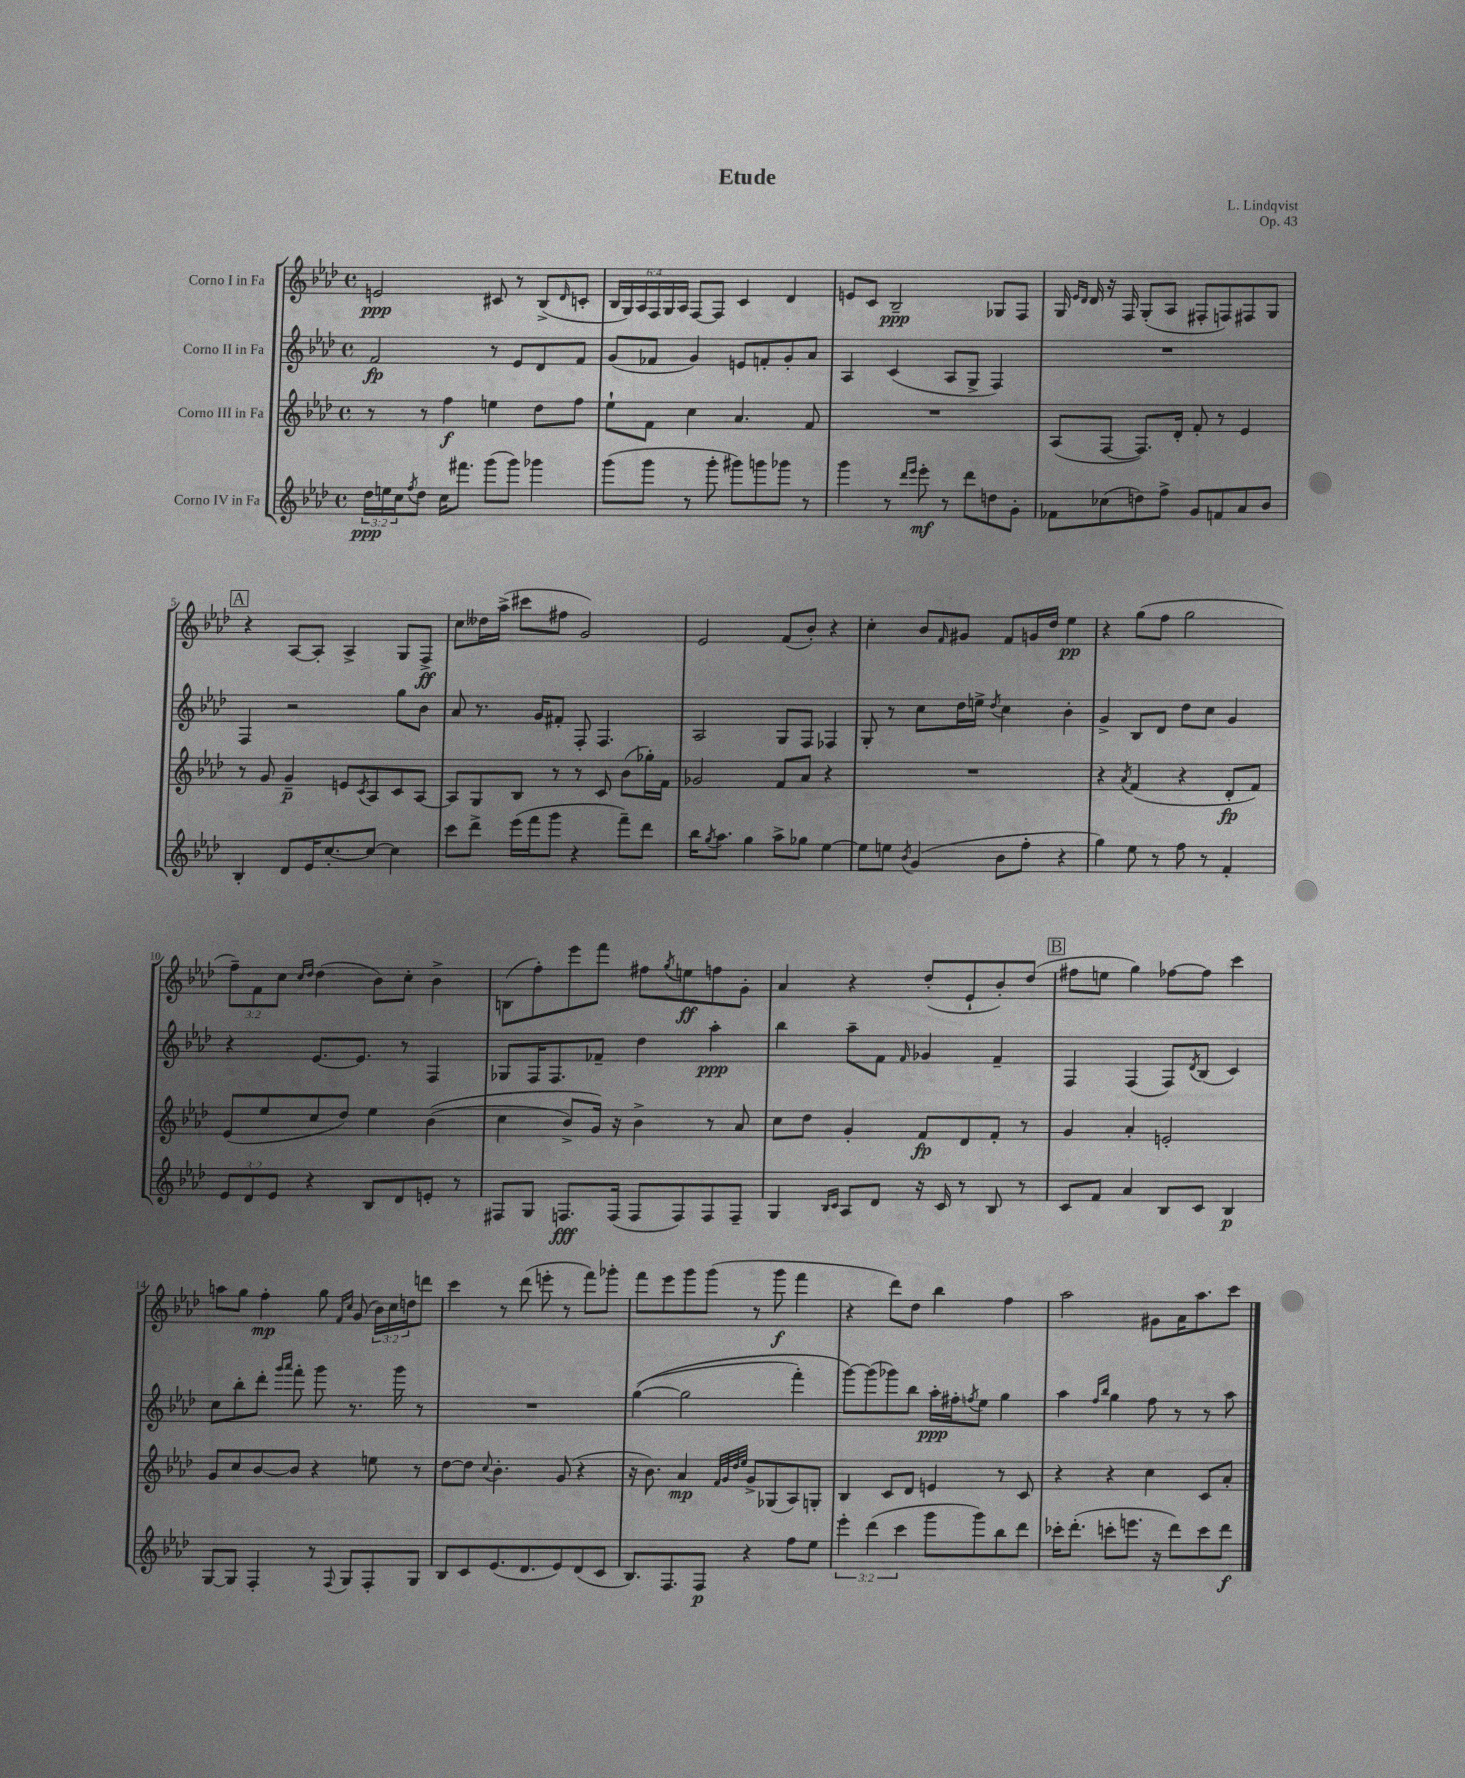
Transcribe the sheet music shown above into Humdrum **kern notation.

**kern	**dynam	**kern	**dynam	**kern	**dynam	**kern	**dynam
*part4	*part4	*part3	*part3	*part2	*part2	*part1	*part1
*staff4	*staff4	*staff3	*staff3	*staff2	*staff2	*staff1	*staff1
*I"Corno IV in Fa	*	*I"Corno III in Fa	*	*I"Corno II in Fa	*	*I"Corno I in Fa	*
*clefG2	*	*clefG2	*	*clefG2	*	*clefG2	*
*k[b-e-a-d-]	*	*k[b-e-a-d-]	*	*k[b-e-a-d-]	*	*k[b-e-a-d-]	*
*M4/4	*	*M4/4	*	*M4/4	*	*M4/4	*
*met(c)	*	*met(c)	*	*met(c)	*	*met(c)	*
=1	=1	=1	=1	=1	=1	=1	=1
24dd-\LL	ppp	8r	.	2f/	fp	2en/	ppp
24een\	.	.	.	.	.	.	.
24cc\J	.	.	.	.	.	.	.
8qff/	.	.	.	.	.	.	.
8dd-\J	.	8r	.	.	.	.	.
16cc\KL	.	4ff\	f	.	.	.	.
8.fff#X\J	.	.	.	.	.	.	.
(8ggg\L	.	4een\	.	8r	.	8c#X/	.
8ggg\J)	.	.	.	8e-/L	.	8r	.
4ggg-X\	.	8dd-\L	.	8d-/	.	(8B-^/L	.
.	.	.	.	.	.	16qqd-/	.
.	.	8ff\J	.	8f/J	.	8cn'/J	.
=2	=2	=2	=2	=2	=2	=2	=2
(8ggg\L	.	8ee-`\L	.	(8g/L	.	24B-/LL	.
.	.	.	.	.	.	24G/)	.
.	.	.	.	.	.	24A-/	.
8ggg\J	.	8f\J	.	8f-X/J	.	24F/	.
.	.	.	.	.	.	24G/	.
.	.	.	.	.	.	24A-/JJ	.
8r	.	4cc\	.	4g/)	.	[8F/L	.
8ggg'\	.	.	.	.	.	8F/J]	.
8ggg#X\L)	.	4.a-/	.	8en/L	.	4c/	.
8gggn\	.	.	.	8fn'/	.	.	.
8ggg-X\J	.	.	.	8g'/	.	4d-/	.
8r	.	8f/	.	8a-/J	.	.	.
=3	=3	=3	=3	=3	=3	=3	=3
4ggg\	.	1r	.	4A-/	.	8en/L	.
.	.	.	.	.	.	8c/J	.
8r	.	.	.	(4c/	.	2B-~/	ppp
16qqddd-/LL	.	.	.	.	.	.	.
16qqeee-/JJ	.	.	.	.	.	.	.
8eee-'\	mf	.	.	.	.	.	.
8r	.	.	.	8A-/L	.	.	.
8ddd-\L	.	.	.	8G^/J	.	.	.
8ddn\	.	.	.	4F/)	.	8G-X/L	.
8g'\J	.	.	.	.	.	8F/J	.
=4	=4	=4	=4	=4	=4	=4	=4
8f-X\L	.	(8A-/L	.	1r	.	16G/	.
.	.	.	.	.	.	16qqe-/LL	.
.	.	.	.	.	.	16qqd-/JJ	.
.	.	.	.	.	.	16d-/	.
(8cc-X\	.	[8F/J	.	.	.	16r	.
.	.	.	.	.	.	16F/	.
8ddn\)	.	8.F/L])	.	.	.	(8G'/L	.
8ff^\J	.	.	.	.	.	8A-/J	.
.	.	16d-'/Jk	.	.	.	.	.
8g/L	.	8f'/	.	.	.	8F#X'/L	.
8fn/	.	8r	.	.	.	8Fn/)	.
8a-/	.	4e-/	.	.	.	8F#X/	.
8b-/J	.	.	.	.	.	8G/J	.
!!LO:LB:g=z
!!LO:REH:place=s1:t=A
=5	=5	=5	=5	=5	=5	=5	=5
4B-'/	.	8r	.	4F/	.	4r	.
.	.	8g/	.	.	.	.	.
8d-/L	.	4g~/	p	2r	.	[8A-/L	.
16e-/K	.	.	.	.	.	8A-'/J]	.
[8.cc'/	.	.	.	.	.	.	.
.	.	8en/L	.	.	.	4A-^/	.
.	.	8qc/	.	.	.	.	.
8cc/J_	.	8A-/	.	.	.	.	.
4cc\]	.	8c/	.	8gg\L	.	8G/L	.
.	.	[8A-/J	.	8b-\J	.	8F^/J	ff
=6	=6	=6	=6	=6	=6	=6	=6
8ccc\L	.	8A-/L]	.	8a-/	.	8cc\L	.
8ddd-^\J	.	8G/	.	8.r	.	16dd--X\L	.
.	.	.	.	.	.	(16aa-^\JJ	.
(16eee-\LL	.	8B-/J	.	.	.	8ccc#X\L	.
16fff\J	.	.	.	16g/KL	.	.	.
8ggg\J	.	8r	.	8f#X'/J	.	8ff#X\J	.
4r	.	8r	.	8F'/	.	2g/)	.
.	.	8c/	.	4.F/	.	.	.
8fff~\L)	.	(8b-\L	.	.	.	.	.
8ddd-\J	.	16gg-X'\L)	.	.	.	.	.
.	.	16f\JJ	.	.	.	.	.
=7	=7	=7	=7	=7	=7	=7	=7
16bb-\KL	.	2g-X/	.	2A-/	.	2e-/	.
8qgg/	.	.	.	.	.	.	.
8.aa-\J	.	.	.	.	.	.	.
4gg\	.	.	.	.	.	.	.
8aa-^\L	.	8f/L	.	8G/L	.	(8f/L	.
8gg-X\J	.	8a-/J	.	8F/J	.	8b-'/J)	.
[4ee-\	.	4r	.	4F-X/	.	4r	.
=8	=8	=8	=8	=8	=8	=8	=8
8ee-\L]	.	1r	.	8G'/	.	4cc'\	.
8een\J	.	.	.	8r	.	.	.
8qb-/	.	.	.	.	.	.	.
(4g/	.	.	.	8cc\L	.	8b-/L	.
.	.	.	.	.	.	16qqf/	.
.	.	.	.	16dd-\L	.	8g#X/J	.
.	.	.	.	16een^\JJ	.	.	.
.	.	.	.	8qdd-/	.	.	.
8b-\L	.	.	.	4cc\	.	8f/L	.
8ff'\J	.	.	.	.	.	16gn/L	.
.	.	.	.	.	.	16dd-/JJ	.
4r	.	.	.	4b-'\	.	4ee-\	pp
=9	=9	=9	=9	=9	=9	=9	=9
4gg\)	.	4r	.	4g^/	.	4r	.
.	.	8qa-/	.	.	.	.	.
8ee-\	.	(4f/	.	8B-/L	.	(8gg\L	.
8r	.	.	.	8d-/J	.	8ff\J	.
8ff\	.	4r	.	8dd-\L	.	2gg\	.
8r	.	.	.	8cc\J	.	.	.
4f'/	.	8d-'/L	fp	4g/	.	.	.
.	.	8f/J)	.	.	.	.	.
!!LO:LB:g=z
=10	=10	=10	=10	=10	=10	=10	=10
12e-/L	.	(8e-/L	.	4r	.	12ff~\L)	.
12d-/	.	.	.	.	.	12f\	.
.	.	8ee-/	.	.	.	.	.
12e-/J	.	.	.	.	.	12cc\J	.
.	.	.	.	.	.	16qqcc/LL	.
.	.	.	.	.	.	16qqdd-/JJ	.
4r	.	8cc/	.	[8.e-/L	.	(4dd-\	.
.	.	8dd-/J)	.	.	.	.	.
.	.	.	.	8.e-/J]	.	.	.
8B-/L	.	4ee-\	.	.	.	8b-\L)	.
8d-/	.	.	.	8r	.	8cc'\J	.
8en'/J	.	((4b-\	.	4F/	.	4b-^\	.
8r	.	.	.	.	.	.	.
=11	=11	=11	=11	=11	=11	=11	=11
8F#X/L	.	4cc\	.	8G-X/L	.	(8Bn\L	.
8G/J	.	.	.	16F/K	.	8ff'\)	.
.	.	.	.	8.F/	.	.	.
8.Fn/L	fff	8b-^/L)	.	.	.	8eee-\	.
.	.	16g/Jk)	.	8f-X~/J	.	8fff\J	.
(16F/Jk	.	16r	.	.	.	.	.
8F/L	.	4b-^\	.	4dd-\	.	8ff#X\L	.
.	.	.	.	.	.	8qgg/	.
8F/)	.	.	.	.	.	8een\	ff
8F/	.	8r	.	4aa-'\	ppp	8ffn\	.
8F~/J	.	8a-/	.	.	.	8g'\J	.
=12	=12	=12	=12	=12	=12	=12	=12
4G/	.	8cc\L	.	4bb-\	.	4a-/	.
.	.	8dd-\J	.	.	.	.	.
16qqB-/LL	.	.	.	.	.	.	.
16qqc/JJ	.	.	.	.	.	.	.
8A-/L	.	4g'/	.	8aa-~\L	.	4r	.
8d-/J	.	.	.	8f\J	.	.	.
.	.	.	.	16qqf/	.	.	.
16r	.	8f/L	fp	4g-X/	.	(8dd-'/L	.
16c/	.	.	.	.	.	.	.
8r	.	8d-/	.	.	.	8e-`/	.
8B-/	.	8f'/J	.	4f~/	.	8b-'/)	.
8r	.	8r	.	.	.	(8dd-/J	.
!!LO:REH:place=s1:t=B
=13	=13	=13	=13	=13	=13	=13	=13
8c/L	.	4g/	.	4F/	.	8ff#X\L	.
8f/J	.	.	.	.	.	8een\J	.
4a-/	.	4a-'/	.	(4F/	.	4gg\)	.
8B-/L	.	2en'/	.	8F/L)	.	[8ff-X\L	.
.	.	.	.	8qd-/	.	.	.
8c/J	.	.	.	(8B-/J	.	8ff-\J]	.
4B-/	p	.	.	4c/)	.	4ccc\	.
!!LO:LB:g=z
=14	=14	=14	=14	=14	=14	=14	=14
[8G/L	.	8g/L	.	8cc\L	.	8aan\L	.
8G/J]	.	8cc/	.	8bb-'\	.	8gg\J	.
4F'/	.	[8b-/	.	8ddd-'\J	.	4ff'\	mp
.	.	.	.	16qqggg/LL	.	.	.
.	.	.	.	16qqaaa-/JJ	.	.	.
.	.	8b-/J]	.	8fff'\	.	.	.
8r	.	4r	.	8ggg\	.	8gg\	.
.	.	.	.	.	.	16qqf/LL	.
8qqF/	.	.	.	.	.	16qqcc/JJ	.
8G/L	.	.	.	8.r	.	(8g/	.
8F'/	.	8een\	.	.	.	24b-\LL)	.
.	.	.	.	.	.	24cc\	.
.	.	.	.	16ggg\	.	.	.
.	.	.	.	.	.	24ddn\J	.
8G/J	.	8r	.	8r	.	8dddn\J	.
=15	=15	=15	=15	=15	=15	=15	=15
8B-/L	.	[8dd-\L	.	1r	.	4ccc\	.
8c/	.	8dd-\J]	.	.	.	.	.
.	.	8qqcc/	.	.	.	.	.
(8.e-/	.	4.b-'\	.	.	.	8r	.
.	.	.	.	.	.	(8ddd-\	.
8.d-/	.	.	.	.	.	.	.
.	.	.	.	.	.	8eeen'\	.
8e-/)	.	(8g/	.	.	.	8r	.
(8d-/	.	4r	.	.	.	8fff\L)	.
8c/J	.	.	.	.	.	8ggg-X'\J	.
=16	=16	=16	=16	=16	=16	=16	=16
8.B-/L)	.	16r	.	(([4gg\	.	8fff\L	.
.	.	8.b-\)	.	.	.	.	.
.	.	.	.	.	.	8eee-\	.
8.F/	.	.	.	.	.	.	.
.	.	4a-/	mp	2gg\]	.	8ggg\	.
8F/J	p	.	.	.	.	(8ggg\J	.
.	.	32qqf/LLL	.	.	.	.	.
.	.	32qqg/	.	.	.	.	.
.	.	32qqdd-/	.	.	.	.	.
.	.	32qqee-/JJJ	.	.	.	.	.
4r	.	8g^/L	.	.	.	8r	.
.	.	(8G-X/	.	.	.	8ggg\	f
8ff\L	.	8A-/)	.	4fff'\)	.	4fff\	.
8ee-\J	.	8Gn'/J	.	.	.	.	.
=17	=17	=17	=17	=17	=17	=17	=17
6eee-'\	.	4B-/	.	[8ggg\L)	.	4r	.
.	.	.	.	(8ggg\]	.	.	.
(6ddd-\	.	.	.	.	.	.	.
.	.	8c/L	.	8ggg-X\)	.	8ddd-\L)	.
6ccc\	.	.	.	.	.	.	.
.	.	8d-/J	.	8bb-\J	.	8dd-\J	.
8ggg\L	.	4en/	.	16aa-'\LL	ppp	4bb-\	.
.	.	.	.	16ff#X'\J	.	.	.
.	.	.	.	8qffn/	.	.	.
8ggg\)	.	.	.	8ee-\J	.	.	.
8bb-\	.	8r	.	4gg\	.	4ff\	.
8ddd-\J	.	8c/	.	.	.	.	.
=18	=18	=18	=18	=18	=18	=18	=18
16ccc-X'\KL	.	4r	.	4aa-\	.	2aa-\	.
(8.ddd-'\J	.	.	.	.	.	.	.
.	.	.	.	16qqff/LL	.	.	.
.	.	.	.	16qqbb-/JJ	.	.	.
8cccn'\L	.	4r	.	4gg\	.	.	.
8.eeen\J	.	.	.	.	.	.	.
.	.	4cc\	.	8ff\	.	8g#X\L	.
16r	.	.	.	.	.	.	.
8ddd-\L)	.	.	.	8r	.	16a-\K	.
.	.	.	.	.	.	8.aa-\	.
8ccc\	.	8c/L	.	8r	.	.	.
8ddd-\J	f	8a-'/J	.	8aa-\	.	8ccc\J	.
==	==	==	==	==	==	==	==
*-	*-	*-	*-	*-	*-	*-	*-
